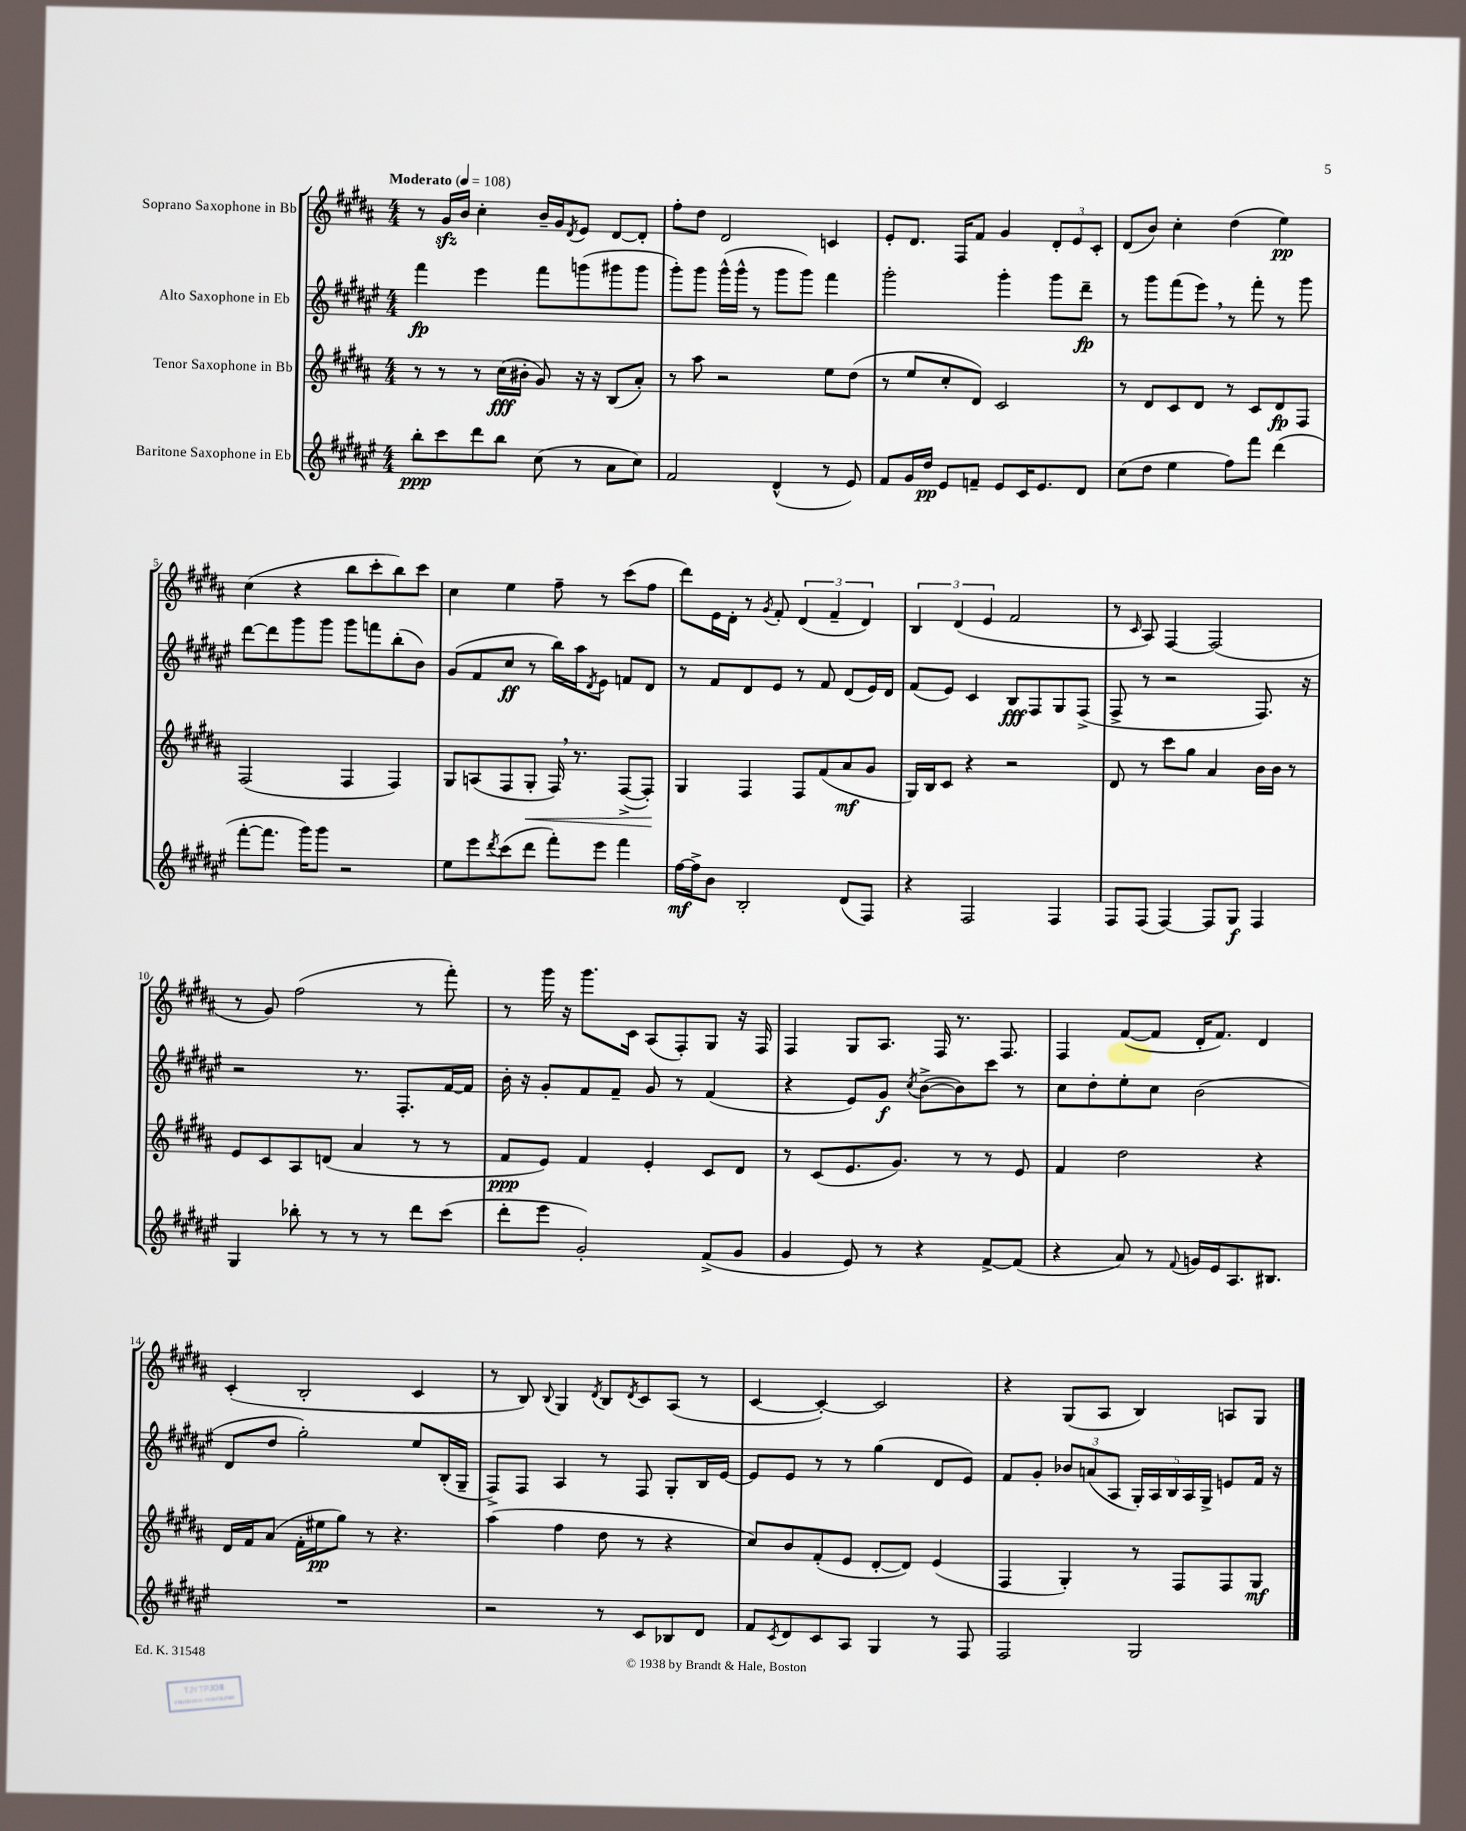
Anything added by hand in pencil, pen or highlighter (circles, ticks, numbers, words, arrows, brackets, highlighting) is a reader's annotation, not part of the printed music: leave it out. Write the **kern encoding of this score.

**kern	**kern	**kern	**kern
*staff4	*staff3	*staff2	*staff1
*clefG2	*clefG2	*clefG2	*clefG2
*k[f#c#g#d#a#e#]	*k[f#c#g#d#a#]	*k[f#c#g#d#a#e#]	*k[f#c#g#d#a#]
*M4/4	*M4/4	*M4/4	*M4/4
*MM108	*MM108	*MM108	*MM108
8bb'\L	8r	4fff#\	8r
8ccc#\	8r	.	16g#/LL
.	.	.	16b/JJ
8ddd#\	8r	4eee#\	4cc#'\
8bb\J	(16cc#\LL	.	.
.	16b#'\JJ	.	.
(8cc#\	8g#/)	8fff#\L	16b~/LL
.	.	.	16g#/J
.	.	.	8qd#/
8r	16r	(8ggg\	8e/J
.	16r	.	.
8a#\L	(8B/L	8ggg#\	[8d#/L
8cc#\J)	8a#'/J)	8ggg#\J	8d#'/]J
=	=	=	=
2f#/	8r	8ggg#'\L)	8ff#'\L
.	8aa#\	8ggg#\J	8dd#\J
.	2r	(16ggg#^^\LL	2d#/
.	.	16ggg#^^\JJ	.
.	.	8r	.
(4d#^^/	.	8ggg#\L	.
.	.	8ggg#\J)	.
8r	8ee\L	4fff#\	4c/
8e#/)	(8dd#\J	.	.
=	=	=	=
8f#/L	8r	2ggg#'\	8e'/L
16g#/L	8ee/L	.	8.d#/J
16dd#/JJ	.	.	.
8e#/L	8cc#'/	.	.
.	.	.	16F#/LK
8f~/J	8d#/J)	.	8f#/J
8e#/L	2c#/	4ggg#'\	4g#/
16c#/K	.	.	.
8.e#/	.	.	.
.	.	8ggg#\L	12d#'/L
.	.	.	12e/
8d#/J	.	8ddd#~\J	.
.	.	.	12c#'/J
=	=	=	=
(8cc#\L	8r	8r	(8d#/L
8dd#\J	8d#/L	8ggg#\L	8b/J)
4ee#\	8c#/	(8fff#\	4cc#'\
.	8d#/J	8eee#\J)	.
8ff#\L)	8r	8r	(4dd#\
8fff#\J	8c#/L	8fff#'\	.
(4ddd#\	8d#/	8r	4ee\)
.	8F#/J	8ggg#\	.
=	=	=	=
[8fff#'\L	(2F#/	[8ddd#\L	(4cc#\
8.fff#\]J	.	8ddd#\]	.
.	.	8ggg#\	4r
16ggg#\LK)	.	.	.
8ggg#\J	.	8ggg#\J	.
2r	4F#/	8ggg#\L	8bb\L
.	.	8fff\	8ccc#'\
.	4F#/)	(8bb'\	8bb\)
.	.	8b\J)	8ccc#\J
=	=	=	=
8ee#\L	8G#/L	(8g#/L	4cc#\
8eee#\	(8A/	8f#/	.
8qddd#/	.	.	.
(8ccc#\	8F#/	8cc#/J	4ee\
8ddd#\J	8G#'/J	8r	.
8fff#'\L)	16F#/)	16bb\LL)	8ff#~\
.	8.r	16aa#\J	.
.	.	8qd#/	.
8eee#\J	.	8e#\J	8r
4fff#\	([8F#^/L	8f/L	(8ccc#\L
.	8F#'/]J)	8d#/J	8ff#\J
=	=	=	=
[16ff#\LL	4G#/	8r	8ddd#\L)
16ff#^\]J	.	.	.
8b\J	.	8f#/L	16e\L
.	.	.	16d#'\JJ
2B'/	4F#/	8d#/	8r
.	.	.	8qg#/
.	.	8e#/J	8f#'/
.	8F#/L	8r	(6d#/
.	(8f#/	8f#/	.
.	.	.	6f#~/
(8d#/L	8a#/	(8d#/L	.
.	.	.	6d#/)
8F#/J)	8g#/J	16e#/L)	.
.	.	16d#/JJ	.
=	=	=	=
4r	16G#/LL)	(8f#/L	6B/
.	16B/J	.	.
.	8c#/J	8e#/J)	.
.	.	.	(6d#/
2F#/	4r	4c#/	.
.	.	.	6e/
.	2r	8B/L	2f#/
.	.	8F#/	.
4F#/	.	8G#/	.
.	.	(8F#^/J	.
=	=	=	=
8F#/L	8d#/	8F#^/	8r
.	.	.	16qqc#/
(8F#/J	8r	8r	8A#/)
[4F#/)	8ccc#\L	2r	[4F#/
.	8gg#\J	.	.
8F#/]L	4a#/	.	(2F#/]
8G#/J	.	.	.
4F#/	16b\LL	8.F#/)	.
.	16b\JJ	.	.
.	8r	.	.
.	.	16r	.
=	=	=	=
4G#/	8e/L	2r	8r
.	8c#/	.	8g#/)
8bb-'\	8A#/	.	(2ff#\
8r	(8d/J	.	.
8r	4a#/	8.r	.
8r	.	.	.
.	.	8.F#'/L	.
8ddd#\L	8r	.	8r
(8ccc#\J	8r	[16f#/L	8fff#'\)
.	.	16f#/]JJ	.
=	=	=	=
8ddd#'\L	8f#/L	16b'\	8r
.	.	16r	.
8eee#\J	8e/J)	8g#'/L	16ggg#\
.	.	.	16r
2g#'/)	4f#/	8f#/	8.ggg#\L
.	.	8f#~/J	.
.	.	.	16c#\Jk
.	4e'/	8g#/	(8A#/L
.	.	8r	8F#'/)
(8f#^/L	8c#/L	(4f#/	8G#/J
8g#/J	8d#/J	.	16r
.	.	.	16F#/
=	=	=	=
4g#/	8r	4r	4F#/
.	(8c#/L	.	.
8e#/)	8.e/	8e#/L)	8G#/L
8r	.	8g#/J	8.A#/J
.	8.g#/J)	.	.
.	.	8qcc#/	.
4r	.	([8b^\L	.
.	.	.	16F#/
.	8r	8b\])	8.r
[8f#^/L	8r	8ccc#\J	.
.	.	.	8.F#/
(8f#/]J	8e/	8r	.
=	=	=	=
4r	4f#/	8cc#\L	4F#/
.	.	8dd#'\	.
8a#/)	2dd#\	8ee#'\	([8f#/L
8r	.	8cc#\J	8f#/]J
8qqf#/	.	.	.
16g/LL	.	(2b\	16d#'/LK
16e#/J	.	.	8.f#/J)
8.A#/	.	.	.
.	4r	.	4d#/
8.B#/J	.	.	.
=	=	=	=
1r	16d#/LL	8d#/L	(4c#'/
.	16f#/J	.	.
.	(8a#/J	8dd#/J	.
.	16f#'\LL	2gg#'\)	2B'/
.	16ee#\J	.	.
.	8gg#\J)	.	.
.	8r	.	.
.	4.r	.	.
.	.	8ee#/L	4c#/
.	.	(16B'/L	.
.	.	16G#~/JJ	.
=	=	=	=
2r	(4aa#\	8F#^/L)	8r
.	.	8F#/J	8B/)
.	.	.	8qqB/
.	4ff#\	4A#/	4G#/
.	.	.	8qd#/
8r	8dd#\	8r	8B/L
.	.	.	8qd#/
8c#/L	8r	8F#/	8c#/
8B-/	4r	8G#'/L	(8A#/J
8d#/J	.	16B/L	8r
.	.	[16e#/JJ	.
=	=	=	=
8f#/L	8cc#/L)	8e#/]L	[4c#/
8qc#/	.	.	.
8d#/	8b/	8e#/J	.
8c#/	(8f#'/	8r	4c#'/_)
8A#/J	8e/J	8r	.
4G#/	[8d#'/L	(4gg#\	2c#/]
.	8d#/]J)	.	.
8r	(4e/	8d#/L	.
8F#/	.	8e#/J)	.
=	=	=	=
2F#/	4F#/	8f#/L	4r
.	.	8g#'/J	.
.	4G#'/)	12b-/L	(8G#/L
.	.	(12a/	.
.	.	.	8A#/J
.	.	12A#/J	.
2G#/	8r	20G#'/LL)	4B/)
.	.	20A#/	.
.	.	20B/	.
.	8F#/L	.	.
.	.	20A#/	.
.	.	20G#^/JJ	.
.	8F#/	8e/L	8A/L
.	8G#/J	16f#/Jk	8G#/J
.	.	16r	.
==	==	==	==
*-	*-	*-	*-
